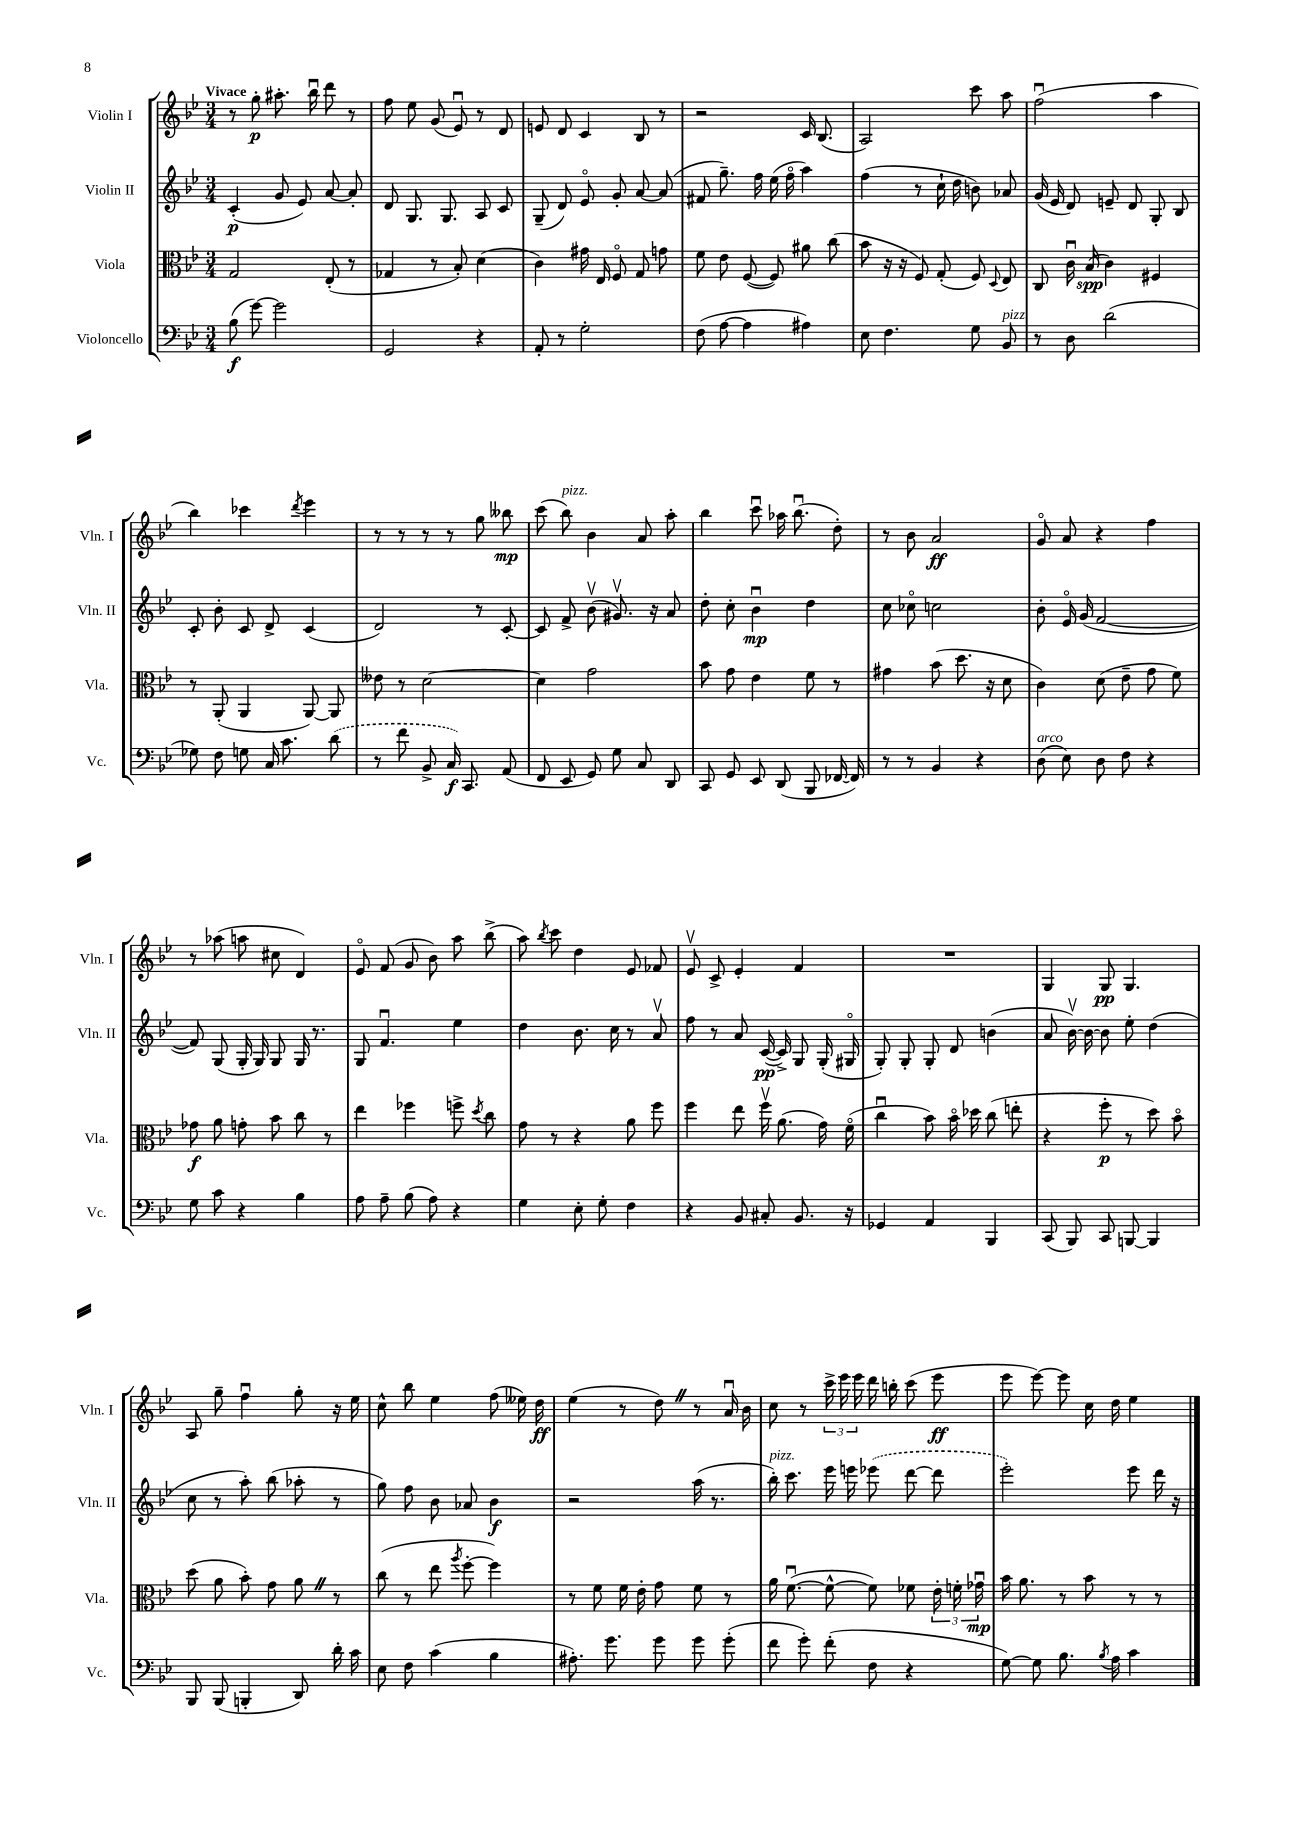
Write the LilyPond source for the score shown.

<<
\new StaffGroup <<
\new Staff = "s0" \with { instrumentName = "Violin I" shortInstrumentName = "Vln. I" } {
    \clef treble \key bes \major \numericTimeSignature \time 3/4 \tempo "Vivace"
    \autoBeamOff r8 g''8-.\p ais''8.-. bes''16\downbow d'''8 r8 |
    f''8 ees''8 g'8( ees'8\downbow) r8 d'8 |
    e'8 d'8 c'4 bes8 r8 |
    r2 c'16 bes8.( |
    a2) c'''8 a''8 |
    f''2\downbow( a''4 |
    bes''4) ces'''4 \acciaccatura { d'''8 } ees'''4 |
    r8 r8 r8 r8 g''8 beses''8\mp |
    c'''8( bes''8^\markup { \italic "pizz." }) bes'4 a'8 a''8-. |
    bes''4 c'''8\downbow aes''16 bes''8.\downbow( d''8-.) |
    r8 bes'8 a'2\ff |
    g'8\flageolet a'8 r4 f''4 |
    r8 aes''8( a''8 cis''8 d'4) |
    ees'8\flageolet f'8( g'8 bes'8) a''8 bes''8->( |
    a''8) \acciaccatura { bes''8 } c'''8 d''4 ees'8 fes'8 |
    ees'8\upbow c'8-> ees'4-. f'4 |
    R2. |
    g4 g8\pp g4. |
    a8 g''8-- f''4\downbow g''8-. r16 ees''16 |
    c''8-^ bes''8 ees''4 f''8( eeses''16) d''16\ff |
    ees''4( r8 d''8) \once \override BreathingSign.text = \markup { \musicglyph "scripts.caesura.straight" } \breathe r8 a'16\downbow bes'16 |
    c''8 r8 \tuplet 3/2 { c'''16-> ees'''16 ees'''16 } d'''16 b''16-. c'''8( ees'''8\ff |
    ees'''8 ees'''8~) ees'''8 c''16 d''16 ees''4 \bar "|." |
}
\new Staff = "s1" \with { instrumentName = "Violin II" shortInstrumentName = "Vln. II" } {
    \clef treble \key bes \major \numericTimeSignature \time 3/4
    \autoBeamOff c'4-.\p( g'8 ees'8) a'8~ a'8-. |
    d'8 g8. g8. a8 c'8 |
    g8--( d'8) ees'8\flageolet g'8-. a'8~ a'8( |
    fis'8 g''8.--) f''16 ees''16( f''16\flageolet a''4) |
    f''4( r8 c''16-! d''16 b'8) aes'8 |
    g'16( ees'16 d'8) e'8-- d'8 g8-. bes8 |
    c'8-. bes'8-. c'8 d'8-> c'4( |
    d'2) r8 c'8~-. |
    c'8 f'8-> bes'8\upbow( gis'8.\upbow) r16 a'8 |
    d''8-. c''8-. bes'4\downbow\mp d''4 |
    c''8 ces''8\flageolet c''2 |
    bes'8-. ees'16\flageolet g'16( f'2~ |
    f'8) g8( g16-. g16) g8 g16 r8. |
    g8 f'4.\downbow ees''4 |
    d''4 bes'8. c''16 r8 a'8\upbow |
    f''8 r8 a'8 c'16~\pp( c'16->) g8 g16-.( gis16\flageolet |
    g8-.) g8-. g8-. d'8 b'4( |
    a'8 bes'16~\upbow) bes'16~ bes'8 ees''8-. d''4( |
    c''8 r8 a''8-.) bes''8( aes''8-. r8 |
    g''8) f''8 bes'8 aes'8 bes'4\f |
    r2 a''16( r8. |
    bes''16-.^\markup { \italic "pizz." }) c'''8. ees'''16 e'''16 \once \slurDashed ees'''8( d'''8~ d'''8 |
    ees'''2-.) ees'''8 d'''16 r16 \bar "|." |
}
\new Staff = "s2" \with { instrumentName = "Viola" shortInstrumentName = "Vla." } {
    \clef alto \key bes \major \numericTimeSignature \time 3/4
    \autoBeamOff g2 ees8-.( r8 |
    ges4 r8 bes8-.) d'4( |
    c'4) gis'16 ees16 f8\flageolet g8 g'8 |
    f'8 ees'8 f8~( f8) ais'8 c''8( |
    bes'8 r16 r16 f8) g8-.( f8) \appoggiatura { d8 } ees8 |
    c8 c'16\downbow bes16\spp( c'4) fis4 |
    r8 a,8-.( a,4 a,8~) a,8 |
    eeses'8 r8 d'2~ |
    d'4 g'2 |
    bes'8 g'8 ees'4 f'8 r8 |
    gis'4 bes'8( d''8. r16 d'8 |
    c'4) d'8( ees'8-- g'8 f'8) |
    ges'8\f a'8 g'8-. bes'8 c''8 r8 |
    ees''4 fes''4 f''8-> \acciaccatura { d''8 } c''8 |
    g'8 r8 r4 a'8 f''8 |
    f''4 ees''8 f''16\upbow a'8.( g'16) f'16\flageolet( |
    c''4\downbow bes'8) bes'16\flageolet des''16 c''8( e''8-. |
    r4 f''8-.\p r8 d''8) bes'8\flageolet |
    d''8( a'8 bes'8-.) g'8 a'8 \once \override BreathingSign.text = \markup { \musicglyph "scripts.caesura.straight" } \breathe r8 |
    c''8( r8 ees''8 \acciaccatura { a''8 } f''8~-. f''4) |
    r8 f'8 f'16 ees'16-. g'8 f'8 r8 |
    a'16 f'8.~\downbow( f'8~-^ f'8) fes'8 \tuplet 3/2 { ees'16-. f'16-. ges'16\downbow\mp } |
    bes'16 a'8. r8 bes'8 r8 r8 \bar "|." |
}
\new Staff = "s3" \with { instrumentName = "Violoncello" shortInstrumentName = "Vc." } {
    \clef bass \key bes \major \numericTimeSignature \time 3/4
    \autoBeamOff bes8\f( g'8~) g'2 |
    g,2 r4 |
    a,8-. r8 g2-. |
    f8( a8~ a4 ais4) |
    ees8 f4. g8 bes,8^\markup { \italic "pizz." } |
    r8 d8 d'2( |
    ges8) f8 g8 c16 c'8. \once \slurDashed d'8( |
    r8 f'8 bes,8-> c16\f) c,8. a,8( |
    f,8 ees,8 g,8) g8 c8 d,8 |
    c,8 g,8 ees,8 d,8( bes,,8 fes,16~ fes,16) |
    r8 r8 bes,4 r4 |
    d8^\markup { \italic "arco" }( ees8) d8 f8 r4 |
    g8 c'8 r4 bes4 |
    a8 a8-- bes8( a8) r4 |
    g4 ees8-. g8-. f4 |
    r4 bes,8 cis8-. bes,8. r16 |
    ges,4 a,4 bes,,4 |
    c,8( bes,,8) c,8 b,,8~ b,,4 |
    bes,,8 bes,,8( b,,4-. d,8) d'16-. c'16 |
    ees8 f8 c'4( bes4 |
    ais8.-.) g'8. g'8 g'8 g'8-.( |
    f'8 g'8-.) f'8-.( f8 r4 |
    g8~) g8 bes8. \acciaccatura { bes8 } a16 c'4 \bar "|." |
}
>>
>>
\layout { \context { \Score \remove "Bar_number_engraver" } }
